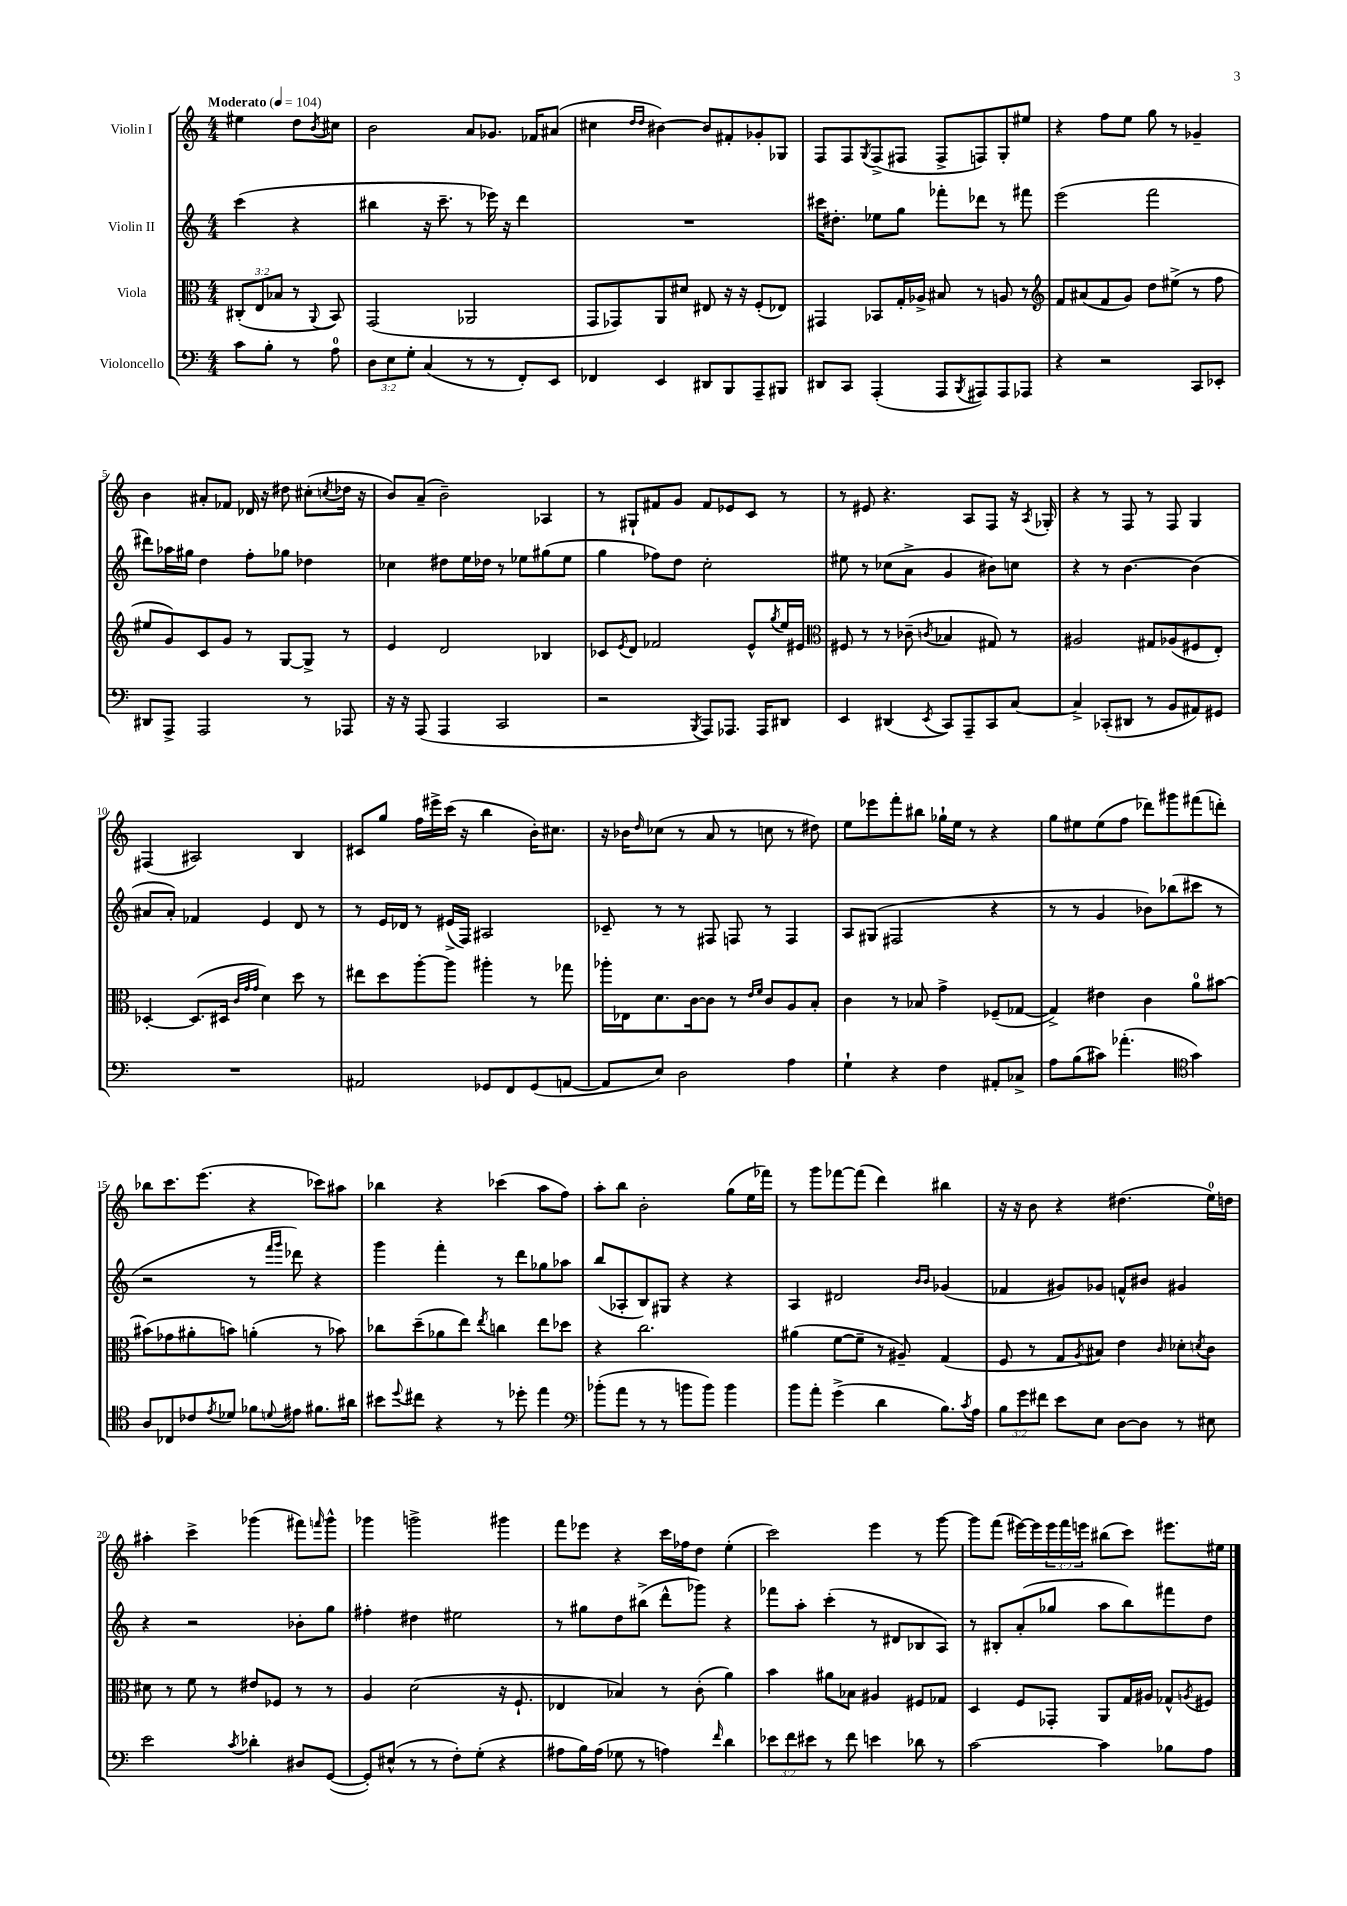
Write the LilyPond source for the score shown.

<<
\new StaffGroup <<
\new Staff = "s0" \with { instrumentName = "Violin I" } {
    \clef treble \key c \major \numericTimeSignature \time 4/4 \override Staff.TupletNumber.text = #tuplet-number::calc-fraction-text \partial 2 \tempo "Moderato" 4 = 104
    eis''4 d''8 \acciaccatura { b'8 } cis''8 |
    b'2 a'8 ges'8. fes'16 ais'8( |
    cis''4 \grace { d''16 d''16 } bis'4~) bis'8 fis'8-. ges'8-. ges8 |
    f8 f8 \acciaccatura { g8 } f8->( fis8 fis8-> f8) g8-. eis''8 |
    r4 f''8 e''8 g''8 r8 ges'4-- |
    b'4 ais'8-. fes'8 des'16 r16 dis''8 cis''8-.( \acciaccatura { c''8 } des''16 r16 |
    b'8) a'8--( b'2--) aes4 |
    r8 gis8-! fis'8 g'8 fis'8 ees'8 c'8 r8 |
    r8 eis'8 r4. a8 f8 r16 \acciaccatura { a8 } ges16-. |
    r4 r8 f8 r8 f8 g4 |
    fis4( ais2) b4 |
    cis'8 g''8 f''16 eis'''16-> c'''16( r16 b''4 b'16-.) cis''8. |
    r16 bes'16 \grace { d''16 } ces''8( r8 a'8 r8 c''8 r8 dis''8) |
    e''8 ees'''8 f'''8-. bis''8 ges''16-! e''16 r8 r4 |
    g''8 eis''8 eis''8( f''8 des'''8) gis'''8 fis'''8( d'''8-.) |
    bes''8 c'''8. e'''8.( r4 ces'''8) ais''8 |
    bes''4 r4 ces'''4( a''8 f''8) |
    a''8-. b''8 b'2-. g''8( e''16 fes'''16) |
    r8 g'''8 fes'''8~ fes'''8( d'''4) bis''4 |
    r16 r16 b'8 r4 dis''4.( e''16-0) d''16 |
    ais''4-. c'''4-> ges'''4( fis'''8) \grace { f'''16 } ges'''8-^ |
    ges'''4 g'''2-> gis'''4 |
    f'''8 ees'''8 r4 c'''16 fes''16 d''8 e''4-.( |
    c'''2) e'''4 r8 g'''8~ |
    g'''8 f'''8( eis'''16~) eis'''16 \tuplet 3/2 { eis'''16 f'''16 e'''16 } bis''8( c'''8) eis'''8. eis''16 \bar "|." |
}
\new Staff = "s1" \with { instrumentName = "Violin II" } {
    \clef treble \key c \major \numericTimeSignature \time 4/4 \partial 2
    c'''4( r4 |
    bis''4 r16 c'''8.-- r8 ees'''16) r16 d'''4 |
    R1 |
    cis'''16 dis''8.-. ees''8 g''8 fes'''8-. des'''8 r8 fis'''8 |
    e'''2( f'''2 |
    dis'''8) aes''16 gis''16 d''4 f''8-. ges''8 des''4 |
    ces''4 dis''8 e''16 des''16 r8 ees''8 gis''8( ees''8 |
    g''4 fes''8) d''8 c''2-. |
    eis''8 r8 ces''8( a'8-> g'4 bis'8) c''8 |
    r4 r8 b'4.~ b'4( |
    ais'8 ais'8-.) fes'4 e'4 d'8 r8 |
    r8 e'16 des'16 r8 eis'16->( f16) ais2 |
    ces'8-- r8 r8 fis8 f8 r8 f4 |
    a8 gis8( fis2 r4 |
    r8 r8 g'4 bes'8) bes''8( cis'''8 r8 |
    r2 r8 \grace { f'''16 g'''16 } des'''8) r4 |
    g'''4 f'''4-. r8 d'''8 ges''8 aes''8 |
    b''8( aes8-. b8) gis8 r4 r4 |
    a4 dis'2 \grace { b'16 b'16 } ges'4( |
    fes'4 gis'8) ges'8 f'8-^ bis'8 gis'4 |
    r4 r2 bes'8-. g''8 |
    fis''4-. dis''4 eis''2 |
    r8 gis''8 d''8 bis''8->( d'''8-^ ges'''8) r4 |
    fes'''8 a''8-. c'''4-.( r8 dis'8 bes8 a8) |
    r8 bis8-. a'8-.( ges''8 a''8 b''8) fis'''8 d''8 \bar "|." |
}
\new Staff = "s2" \with { instrumentName = "Viola" } {
    \clef alto \key c \major \numericTimeSignature \time 4/4 \override Staff.TupletNumber.text = #tuplet-number::calc-fraction-text \partial 2
    \tuplet 3/2 { cis8-.( e8 bes8 } r8 \appoggiatura { a,8 } b,8) |
    g,2( aes,2 |
    g,8 ges,8) a,8 dis'8 eis8 r16 r16 f8-.( ees8) |
    gis,4 bes,8 g16-. aes16-> bis8 r8 a8 r8 |
    \clef treble f'8 ais'8( f'8 g'8) d''8 eis''8->( r8 f''8 |
    eis''8 g'8) c'8 g'8 r8 g8~ g8-> r8 |
    e'4 d'2 bes4 |
    ces'8 \acciaccatura { e'8 } d'8 fes'2 e'8-^ \acciaccatura { g''8 } e''16 eis'16 |
    \clef alto fis8 r8 r8 ces'8--( \acciaccatura { c'8 } bes4 gis8) r8 |
    ais2 gis8 aes8( fis8 e8-.) |
    des4~-. des8.( dis16 \grace { c'32 g'32 g'32 } d'4) d''8 r8 |
    eis''8 d''8 a''8~-. a''8 ais''4-. r8 ges''8 |
    aes''16-. ees16 d'8. c'16~ c'8 r8 \grace { e'16 f'16 } c'8 a8 b8-. |
    c'4 r8 bes8 g'4-> fes8--( ges8~ |
    ges4->) eis'4 c'4 a'8-0 bis'8~ |
    bis'8( ges'8 ais'8-. b'8) a'4-.( r8 bes'8) |
    ces''8 d''8--( aes'8 e''8) \acciaccatura { e''8 } c''4 e''8 des''8 |
    r4 c''2. |
    ais'4( f'8~ f'8-- r8 ais8--) g4( |
    f8 r8 g8 \acciaccatura { a8 } bis8) e'4 \grace { c'16 } des'8-. \acciaccatura { d'8 } c'8 |
    dis'8 r8 f'8 r8 eis'8 fes8 r8 r8 |
    a4 d'2( r16 f8.-! |
    ees4 bes4) r8 c'8-.( a'4) |
    b'4 ais'8 bes8 ais4 fis8 ges8 |
    d4 f8 ges,8-. a,8 g16 ais16 ges8-^ \acciaccatura { a8 } fis8 \bar "|." |
}
\new Staff = "s3" \with { instrumentName = "Violoncello" } {
    \clef bass \key c \major \numericTimeSignature \time 4/4 \override Staff.TupletNumber.text = #tuplet-number::calc-fraction-text \partial 2
    c'8 b8-. r8 a8-0 |
    \tuplet 3/2 { d8 e8 g8-. } c4( r8 r8 f,8-.) e,8 |
    fes,4 e,4 dis,8 b,,8 a,,8-- bis,,8 |
    dis,8 c,8 a,,4-.( a,,8 \acciaccatura { b,,8 } ais,,8) ais,,8 aes,,8 |
    r4 r2 c,8 ees,8-. |
    dis,8 a,,8-> a,,2 r8 aes,,8 |
    r16 r16 a,,8( a,,4 c,2 |
    r2 \acciaccatura { b,,8 } a,,8) aes,,8. aes,,16 dis,8 |
    e,4 dis,4( \acciaccatura { e,8 } c,8) a,,8-- c,8 c8~ |
    c4-> ces,8-.( dis,8 r8 b,8 ais,8) gis,8 |
    R1 |
    ais,2 ges,8 f,8 ges,8( a,8~ |
    a,8 e8) d2 a4 |
    g4-! r4 f4 ais,8-. ces8-> |
    a8 b8( cis'8) aes'4.-.( \clef tenor g'4) |
    a8 ces8 ces'8 \acciaccatura { e'8 } des'8 fes'8 \appoggiatura { d'8 } eis'8 fis'8. ais'16 |
    bis'8 \appoggiatura { d''8 } cis''8 r4 r8 des''8-. e''4 |
    \clef bass bes'8-.( a'8 r8 r8 b'8 b'8) b'4 |
    b'8 a'8-. g'4->( d'4 b8.) \acciaccatura { c'8 } a16 |
    \tuplet 3/2 { b8 g'8 fis'8 } e'8 e8 d8~ d8 r8 eis8 |
    e'2 \acciaccatura { c'8 } des'4-. dis8 g,8~( |
    g,8-.) eis8-^( r8 r8 f8-.) g8-.( r4 |
    ais8 b16) ais16( ges8 r8 a4) \grace { f'16 } d'4 |
    \tuplet 3/2 { ees'8 f'8 eis'8 } r8 f'8 e'4 des'8 r8 |
    c'2~ c'4 bes8 a8 \bar "|." |
}
>>
>>
